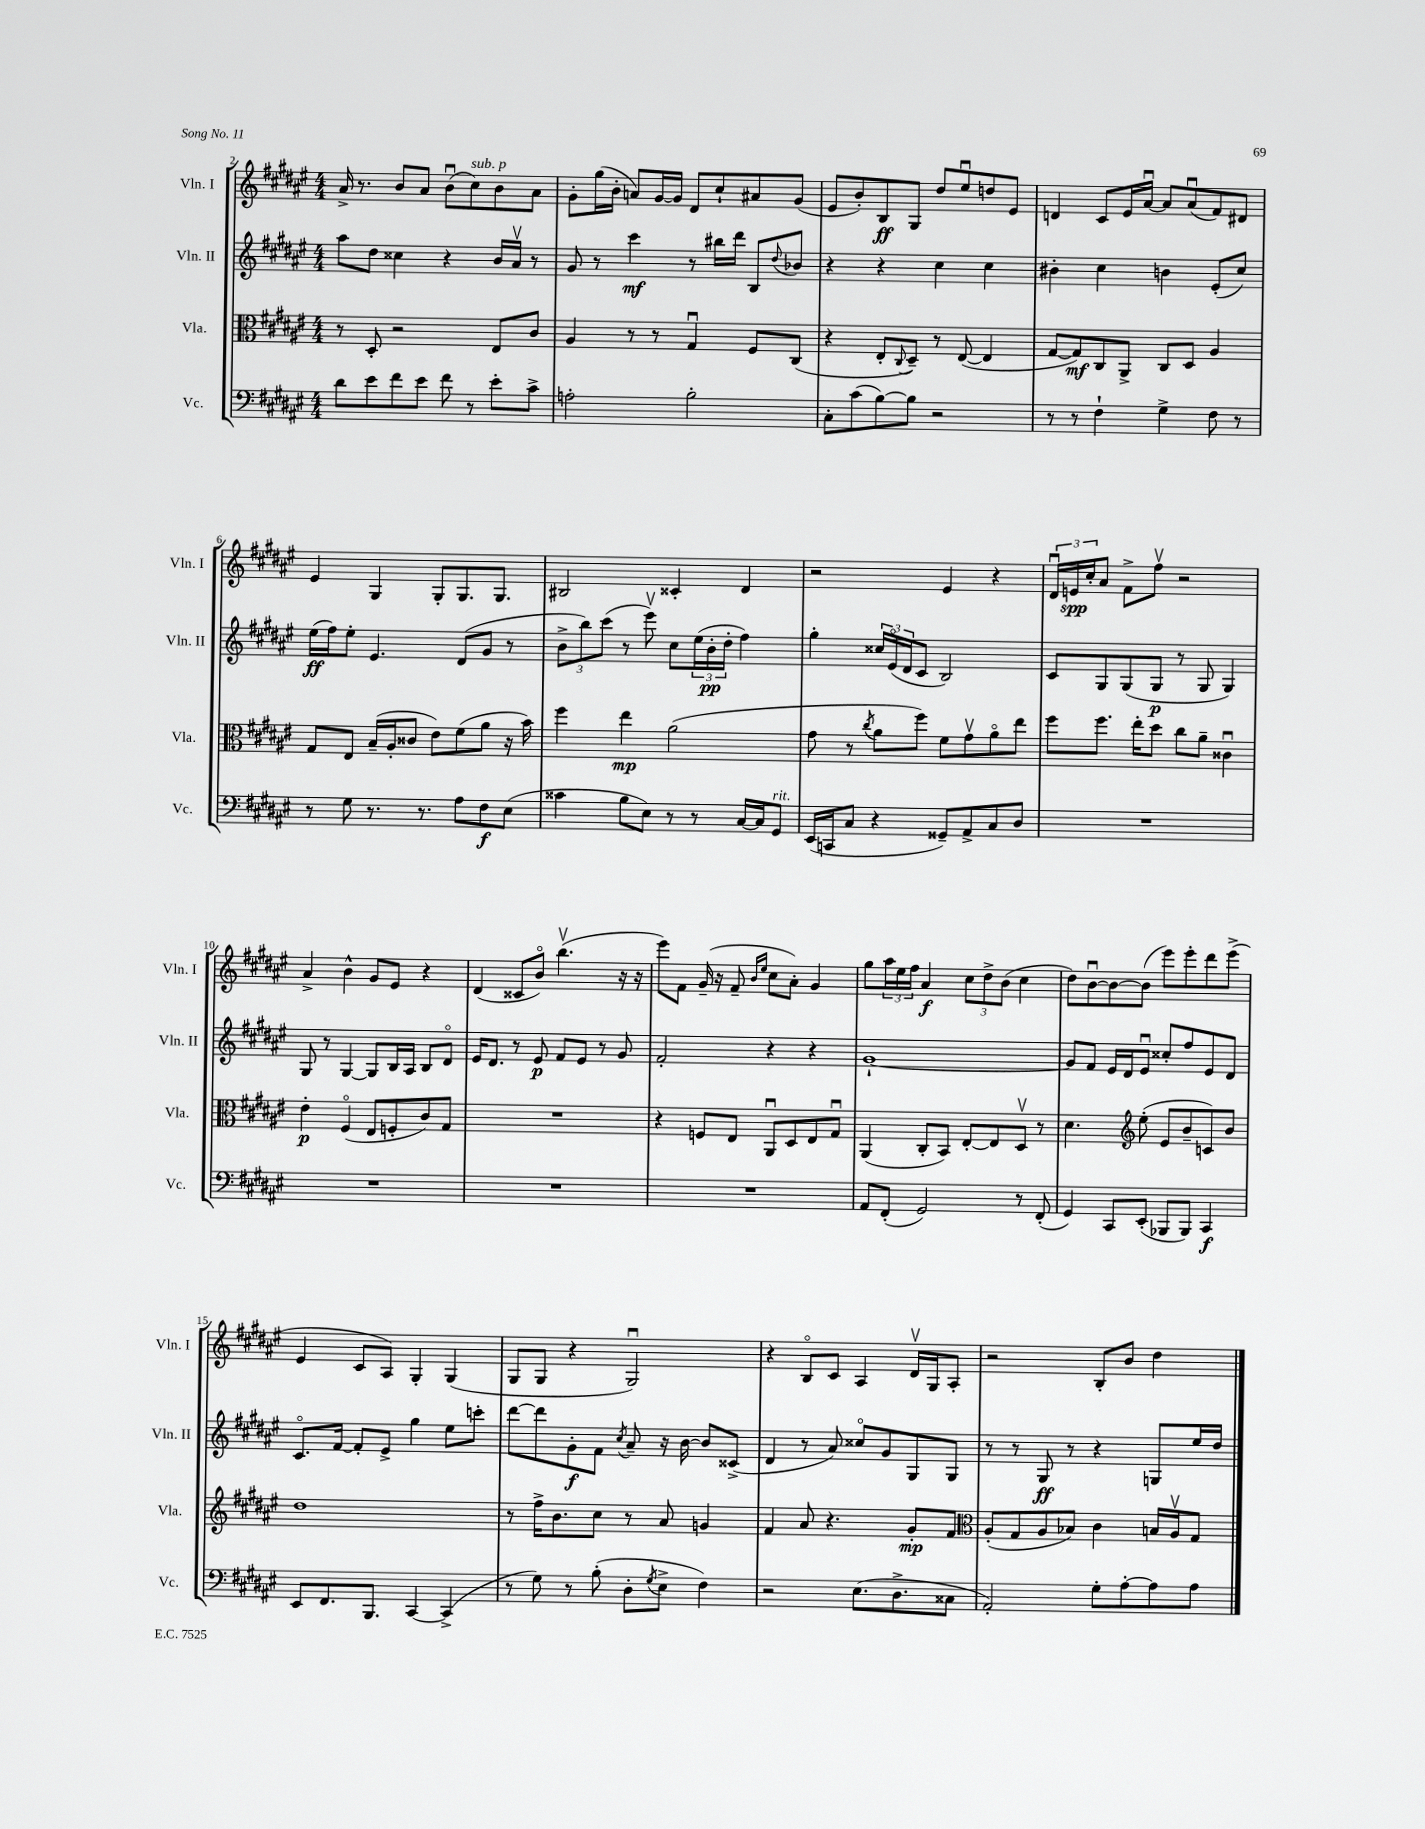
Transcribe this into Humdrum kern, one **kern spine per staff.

**kern	**dynam	**kern	**dynam	**kern	**dynam	**kern	**dynam
*part4	*part4	*part3	*part3	*part2	*part2	*part1	*part1
*staff4	*staff4	*staff3	*staff3	*staff2	*staff2	*staff1	*staff1
*I"Vc.	*	*I"Vla.	*	*I"Vln. II	*	*I"Vln. I	*
*I'Vc.	*	*I'Vla.	*	*I'Vln. II	*	*I'Vln. I	*
*clefF4	*	*clefC3	*	*clefG2	*	*clefG2	*
*k[f#c#g#d#a#e#]	*	*k[f#c#g#d#a#e#]	*	*k[f#c#g#d#a#e#]	*	*k[f#c#g#d#a#e#]	*
*M4/4	*	*M4/4	*	*M4/4	*	*M4/4	*
=2	=2	=2	=2	=2	=2	=2	=2
8d#\L	.	8r	.	8aa#\L	.	16a#^/	.
.	.	.	.	.	.	8.r	.
8e#\	.	8D#'/	.	8dd#\J	.	.	.
8f#\	.	2r	.	4cc##X\	.	8b/L	.
8e#\J	.	.	.	.	.	8a#/J	.
8f#\	.	.	.	4r	.	(8bu\L	.
!	!	!	!	!	!	!LO:TX:a:i:t=sub. p	!
8r	.	.	.	.	.	8cc#\)	.
8e#'\L	.	8E#/L	.	16b/LL	.	8b\	.
.	.	.	.	16a#v/JJ	.	.	.
8c#^\J	.	8c#/J	.	8r	.	8a#\J	.
=3	=3	=3	=3	=3	=3	=3	=3
2An'\	.	4A#/	.	8g#/	.	8g#'\L	.
.	.	.	.	8r	.	(16gg#\L	.
.	.	.	.	.	.	16b'\JJ	.
.	.	8r	.	4ccc#\	mf	8an/L)	.
.	.	8r	.	.	.	[16g#/L	.
.	.	.	.	.	.	16g#/JJ]	.
2B'\	.	4G#u/	.	8r	.	8d#/L	.
.	.	.	.	16bb#X\LL	.	8cc#`/	.
.	.	.	.	16ddd#\JJ	.	.	.
.	.	8F#/L	.	8B/L	.	8a#X/	.
.	.	.	.	8qqdd#/	.	.	.
.	.	(8C#/J	.	8b-X/J	.	(8g#/J	.
=4	=4	=4	=4	=4	=4	=4	=4
8C#'\L	.	4r	.	4r	.	8e#/L	.
(8c#\	.	.	.	.	.	8b'/)	.
[8B\)	.	8E#'/L	.	4r	.	8B/	ff
.	.	8qqC#/	.	.	.	.	.
8B\J]	.	8D#~/J)	.	.	.	8G#/J	.
2r	.	8r	.	4cc#\	.	8dd#/L	.
.	.	([8E#/	.	.	.	8ee#u/	.
.	.	4E#/]	.	4cc#\	.	8ddn/	.
.	.	.	.	.	.	8e#/J	.
=5	=5	=5	=5	=5	=5	=5	=5
8r	.	[8G#/L	.	4b#X'\	.	4dn/	.
8r	.	8G#/])	mf	.	.	.	.
4F#`\	.	8C#/	.	4cc#\	.	8c#/L	.
.	.	8AA#^/J	.	.	.	16e#/L	.
.	.	.	.	.	.	[16a#u/JJ	.
4G#^\	.	8C#/L	.	4bn\	.	8a#/L]	.
.	.	8D#/J	.	.	.	(8a#u/	.
8F#\	.	4A#/	.	(8e#'/L	.	8f#/)	.
8r	.	.	.	8cc#/J)	.	8d#X/J	.
!!LO:LB:g=z
=6	=6	=6	=6	=6	=6	=6	=6
8r	.	8G#/L	.	(16ee#\LL	ff	4e#/	.
.	.	.	.	16ff#\J)	.	.	.
8G#\	.	8E#/J	.	8ee#'\J	.	.	.
8.r	.	(16B~/LL	.	4.e#/	.	4G#/	.
.	.	16A#'/J	.	.	.	.	.
.	.	8c##X/J	.	.	.	.	.
8.r	.	.	.	.	.	.	.
.	.	8e#\L)	.	.	.	8G#'/L	.
8A#\L	.	(8f#\	.	(8d#/L	.	8.G#/	.
8F#\	f	8a#\J	.	8g#/J	.	.	.
.	.	.	.	.	.	8.G#/J	.
(8E#\J	.	16r	.	8r	.	.	.
.	.	16b\)	.	.	.	.	.
=7	=7	=7	=7	=7	=7	=7	=7
4c##X\	.	4ff#\	.	12b^\L	.	2B#X/	.
.	.	.	.	12bb\)	.	.	.
.	.	.	.	(12ccc#\J	.	.	.
8B\L	.	4ee#\	mp	8r	.	.	.
8E#\J)	.	.	.	8eee#v\)	.	.	.
8r	.	(2a#\	.	8cc#\L	.	4c##X'/	.
8r	.	.	.	(24ee#\L	.	.	.
.	.	.	.	24b'\	pp	.	.
.	.	.	.	24dd#'\JJ	.	.	.
[16C#/LL	.	.	.	4ff#\)	.	4d#/	.
16C#/J]	.	.	.	.	.	.	.
!LO:TX:a:i:t=rit.	!	!	!	!	!	!	!
8GG#/J	.	.	.	.	.	.	.
=8	=8	=8	=8	=8	=8	=8	=8
(16EE#/LL	.	8g#\	.	4gg#'\	.	2r	.
16CCn/J	.	.	.	.	.	.	.
8C#/J	.	8r	.	.	.	.	.
.	.	8qcc#/	.	.	.	.	.
4r	.	8a#\L	.	24cc##X/LL	.	.	.
.	.	.	.	(24e#/	.	.	.
.	.	.	.	24d#/J	.	.	.
.	.	8ff#\J)	.	8c#/J	.	.	.
8GG##X~/L)	.	8f#\L	.	2B/)	.	4e#/	.
8AA#^/	.	8g#v\	.	.	.	.	.
8C#/	.	8a#\	.	.	.	4r	.
8D#/J	.	8ee#\J	.	.	.	.	.
=9	=9	=9	=9	=9	=9	=9	=9
1r	.	8ff#\L	.	8c#/L	.	24d#u/LL	.
.	.	.	.	.	.	24en/	spp
.	.	.	.	.	.	24cc#'/J	.
.	.	8.ff#\J	.	8G#/	.	8a#/J	.
.	.	.	.	(8G#/	.	8f#^\L	.
.	.	16ee#'\KL	.	.	.	.	.
.	.	8dd#\J	.	8G#/J	p	8ff#v\J	.
.	.	8cc#\L	.	8r	.	2r	.
.	.	8a#~\J	.	8G#/	.	.	.
.	.	4c##Xu\	.	4G#/)	.	.	.
!!LO:LB:g=z
=10	=10	=10	=10	=10	=10	=10	=10
1r	.	4e#'\	p	8G#/	.	4a#^/	.
.	.	.	.	8r	.	.	.
.	.	(4F#/	.	[4G#/	.	4b^^\	.
.	.	8E#/L	.	8G#/L]	.	8g#/L	.
.	.	8Fn'/	.	16B/L	.	8e#/J	.
.	.	.	.	16A#/JJ	.	.	.
.	.	8c#/)	.	8B/L	.	4r	.
.	.	8G#/J	.	8d#/J	.	.	.
=11	=11	=11	=11	=11	=11	=11	=11
1r	.	1r	.	16e#/KL	.	(4d#/	.
.	.	.	.	8.d#/J	.	.	.
.	.	.	.	8r	.	8c##X/L	.
.	.	.	.	8e#/	p	8b/J)	.
.	.	.	.	8f#/L	.	(4.bbv\	.
.	.	.	.	8e#/J	.	.	.
.	.	.	.	8r	.	.	.
.	.	.	.	8g#/	.	16r	.
.	.	.	.	.	.	16r	.
=12	=12	=12	=12	=12	=12	=12	=12
1r	.	4r	.	2f#'/	.	8eee#\L)	.
.	.	.	.	.	.	8f#\J	.
.	.	8Fn/L	.	.	.	(16g#~/	.
.	.	.	.	.	.	16r	.
.	.	8E#/J	.	.	.	8f#~/	.
.	.	.	.	.	.	16qqb/LL	.
.	.	.	.	.	.	16qqee#/JJ	.
.	.	8AA#u/L	.	4r	.	8cc#\L	.
.	.	8D#/	.	.	.	8a#'\J)	.
.	.	8E#/	.	4r	.	4g#/	.
.	.	8G#u/J	.	.	.	.	.
=13	=13	=13	=13	=13	=13	=13	=13
8AA#/L	.	(4AA#/	.	[1g#`	.	8gg#\L	.
(8FF#'/J	.	.	.	.	.	24aa#\L	.
.	.	.	.	.	.	24ee#\	.
.	.	.	.	.	.	24ff#\JJ	.
2GG#/)	.	8C#'/L	.	.	.	4a#/	f
.	.	8BB/J)	.	.	.	.	.
.	.	[8E#'/L	.	.	.	12cc#\L	.
.	.	.	.	.	.	12dd#^\	.
.	.	8E#/]	.	.	.	.	.
.	.	.	.	.	.	(12b\J	.
8r	.	8D#v/J	.	.	.	4cc#\	.
(8FF#'/	.	8r	.	.	.	.	.
=14	=14	=14	=14	=14	=14	=14	=14
4GG#/)	.	4.d#\	.	8g#/L]	.	8dd#\L)	.
.	.	.	.	8f#/J	.	[8bu\	.
8CC#/L	.	.	.	16e#/LL	.	8b\_	.
.	.	.	.	16d#/J	.	.	.
*	*	*clefG2	*	*	*	*	*
(8EE#'/J	.	(8ee#'\	.	8e#u/J	.	(8b\J]	.
8BBB-X/L	.	8e#/L	.	8cc##X'/L	.	8eee#\L)	.
8BBB-/J)	.	8b~/	.	8ff#/	.	8eee#'\	.
4CC#/	f	8cn/)	.	8e#/	.	8ddd#\	.
.	.	8b/J	.	8d#/J	.	(8eee#^\J	.
!!LO:LB:g=z
=15	=15	=15	=15	=15	=15	=15	=15
8EE#/L	.	1dd#	.	8.c#/L	.	4e#/	.
8.FF#/	.	.	.	.	.	.	.
.	.	.	.	[16f#/Jk	.	.	.
.	.	.	.	8f#'/L]	.	8c#/L	.
8.BBB/J	.	.	.	.	.	.	.
.	.	.	.	8e#^/J	.	8A#/J)	.
[4CC#/	.	.	.	4gg#\	.	4G#'/	.
(4CC#^/]	.	.	.	8ee#\L	.	(4G#/	.
.	.	.	.	8cccn'\J	.	.	.
=16	=16	=16	=16	=16	=16	=16	=16
8r	.	8r	.	[8ddd#\L	.	8G#/L	.
8G#\)	.	16ff#^\KL	.	8ddd#\]	.	8G#/J	.
.	.	8.b\	.	.	.	.	.
8r	.	.	.	8g#'\	f	4r	.
(8B'\	.	8cc#\J	.	8f#\J	.	.	.
.	.	.	.	8qcc#/	.	.	.
8D#'\L	.	8r	.	8a#~/	.	2G#u/)	.
8qG#/	.	.	.	.	.	.	.
8E#^\J	.	8a#/	.	16r	.	.	.
.	.	.	.	[16b\	.	.	.
4F#\)	.	4gn/	.	8b/L]	.	.	.
.	.	.	.	(8c##X^/J	.	.	.
=17	=17	=17	=17	=17	=17	=17	=17
2r	.	4f#/	.	4d#/	.	4r	.
.	.	8a#/	.	8r	.	8B/L	.
.	.	4.r	.	8a#/)	.	8c#/J	.
(8.E#\L	.	.	.	8cc##X/L	.	4A#/	.
.	.	.	.	8g#/	.	.	.
8.D#^\	.	.	.	.	.	.	.
.	.	8g#'/L	mp	8G#/	.	16d#v/LL	.
.	.	.	.	.	.	16G#/J	.
8C##X\J	.	8f#/J	.	8G#/J	.	8A#'/J	.
=18	=18	=18	=18	=18	=18	=18	=18
*	*	*clefC3	*	*	*	*	*
2AA#'/)	.	(8A#'/L	.	8r	.	2r	.
.	.	8G#/	.	8r	.	.	.
.	.	8A#/	.	8G#/	ff	.	.
.	.	8B-X/J)	.	8r	.	.	.
8G#'\L	.	4c#\	.	4r	.	8B'/L	.
[8A#'\	.	.	.	.	.	8b/J	.
8A#\]	.	16Bn/LL	.	8Gn/L	.	4dd#\	.
.	.	16A#v/J	.	.	.	.	.
8A#\J	.	8G#/J	.	16ee#/L	.	.	.
.	.	.	.	16dd#/JJ	.	.	.
==	==	==	==	==	==	==	==
*-	*-	*-	*-	*-	*-	*-	*-
